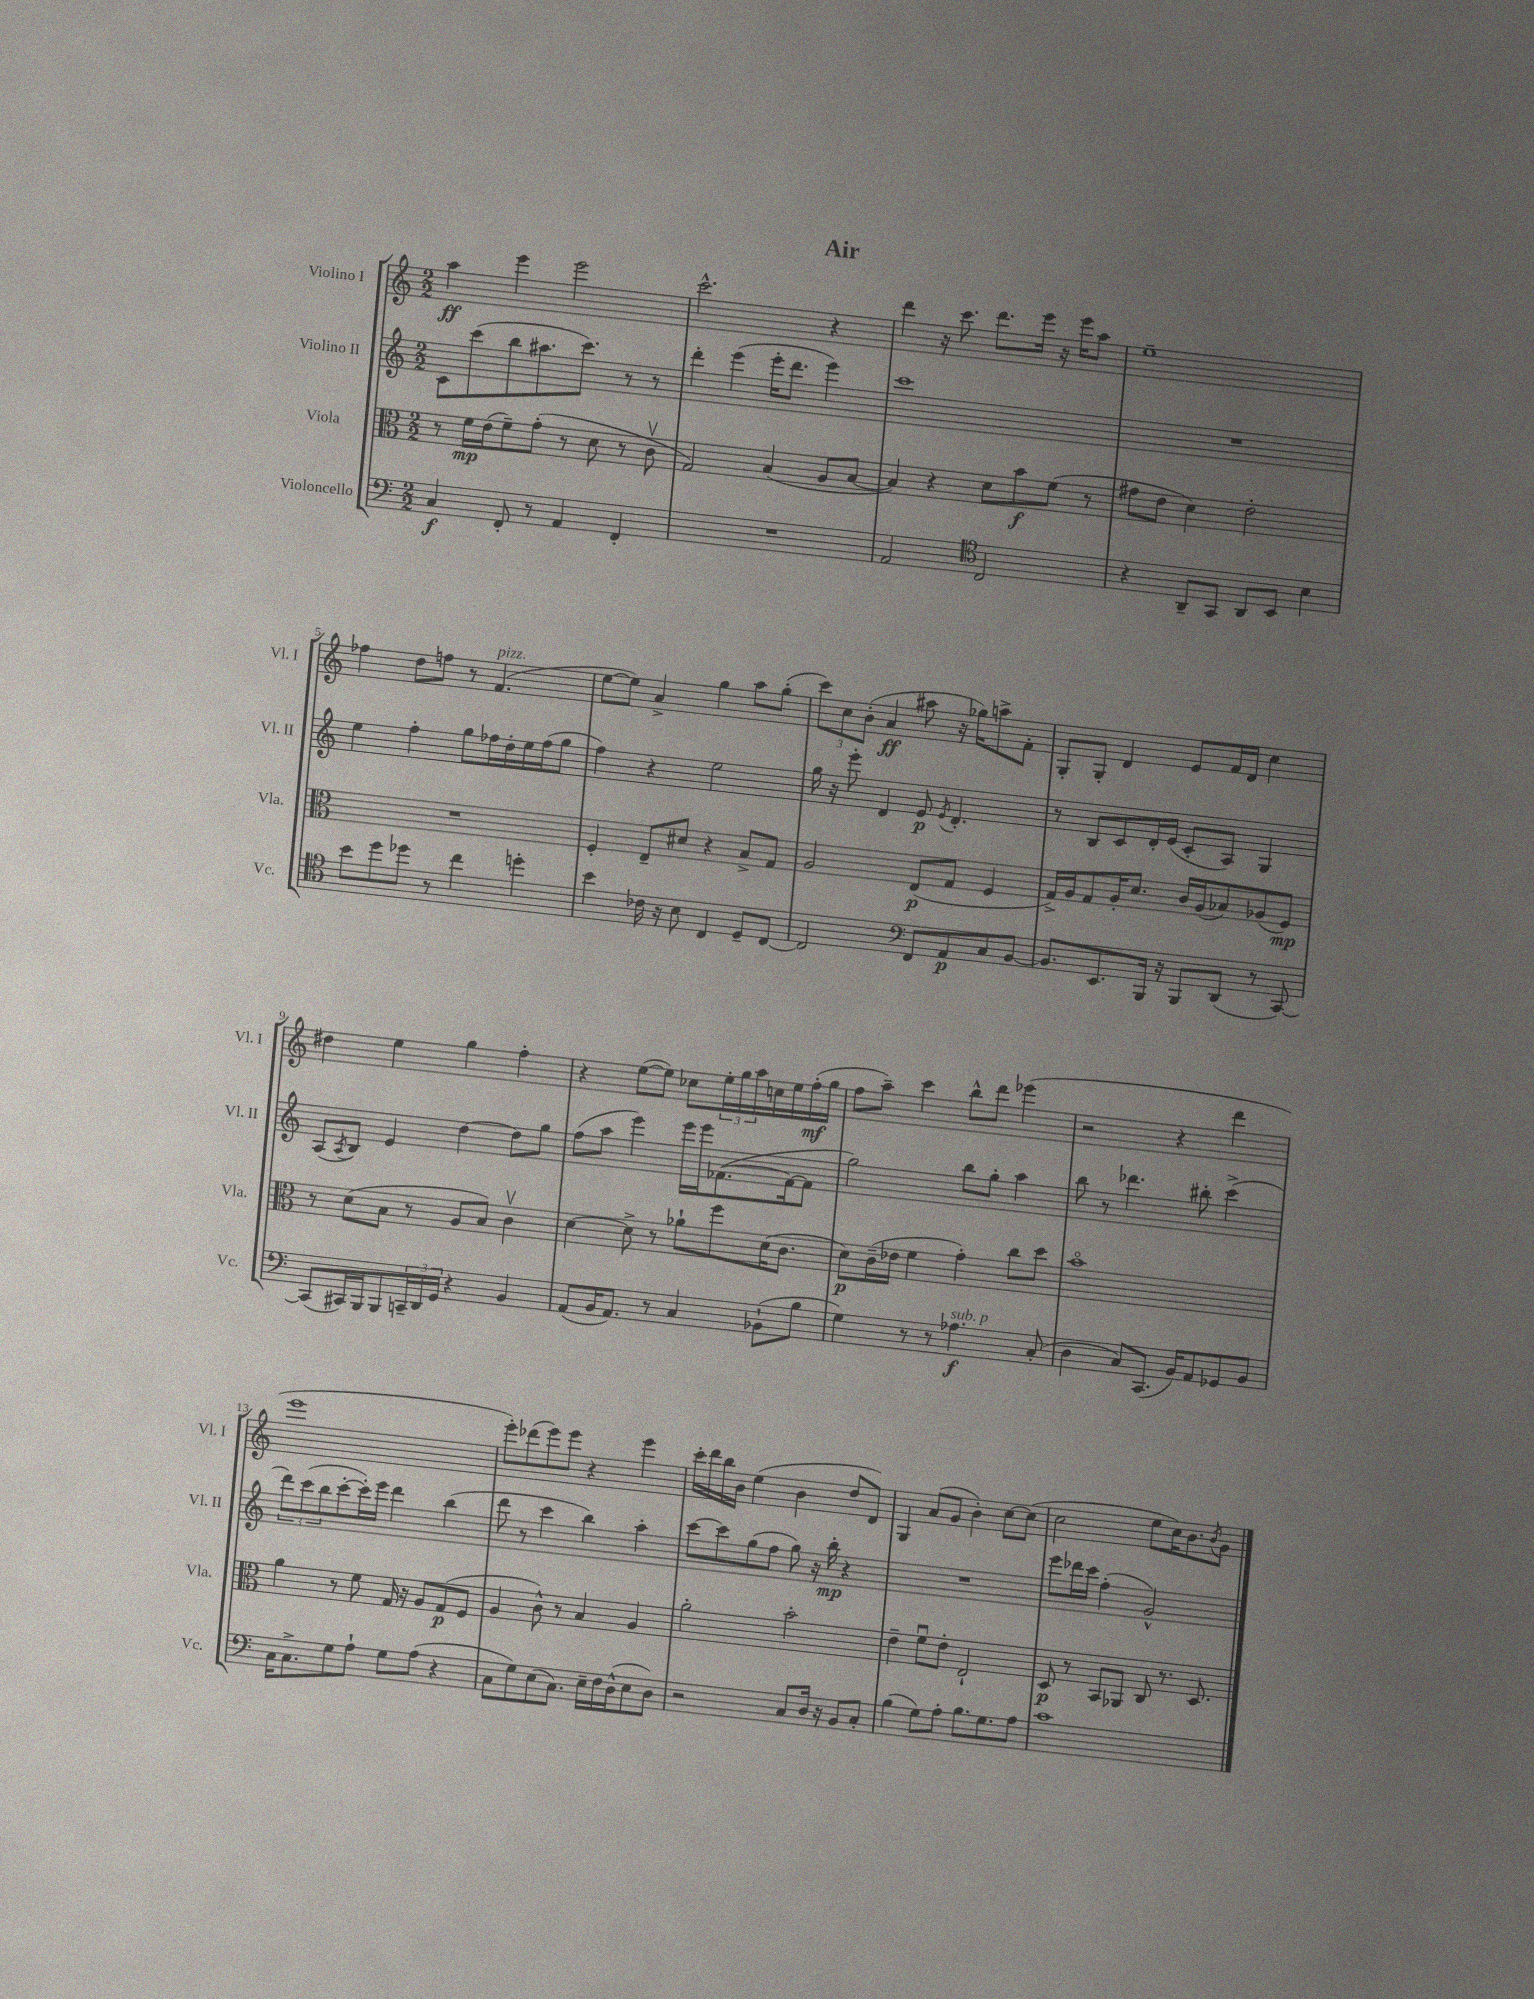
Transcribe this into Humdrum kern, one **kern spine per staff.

**kern	**kern	**kern	**kern
*staff4	*staff3	*staff2	*staff1
*clefF4	*clefC3	*clefG2	*clefG2
*k[]	*k[]	*k[]	*k[]
*M2/2	*M2/2	*M2/2	*M2/2
4C	8r	8c	4aa
.	16f	(8ccc	.
.	(16e	.	.
8FF'	8f~)	8bb	4eee
8r	(8g'	8.aa#	.
4AA	8r	.	2eee
.	.	8.ccc)	.
.	8d	.	.
4FF'	8r	8r	.
.	8cv	8r	.
=	=	=	=
1r	2G)	4ddd'	2.ccc^^
.	.	(4eee	.
.	(4B	16eee'	.
.	.	8.ddd	.
.	8A	4eee)	4r
.	[8B	.	.
=	=	=	=
2AA	4B])	1ccc	4ddd
.	4r	.	16r
.	.	.	8.ccc
*clefC4	*	*	*
2C	8d	.	8.ddd
.	8b	.	.
.	.	.	16eee
.	(8f	.	16r
.	.	.	16eee
.	8r	.	8aa
=	=	=	=
4r	8g#	1r	1ee~
.	8e	.	.
8AA~	4d)	.	.
8GG	.	.	.
8AA	2e'	.	.
8BB	.	.	.
4B	.	.	.
=	=	=	=
8b	1r	4ee	4ff-
8dd	.	.	.
8dd-	.	4ff'	8dd
8r	.	.	8ff
4cc	.	8gg	8r
.	.	16ff-	(4.f
.	.	16dd'	.
4dd'	.	16ee	.
.	.	(16ff-	.
.	.	8gg	.
=	=	=	=
4b	4F'	4ff)	[8ee
.	.	.	8ee])
16c-	8E~	4r	4a^
16r	.	.	.
8B	8d#	.	.
4C	4r	2ee	4gg
8D~	8B^	.	8aa
[8C	8G	.	(8gg'
=	=	=	=
2C]	2A	16gg	12ccc)
.	.	16r	.
.	.	.	12cc
.	.	8eee'	.
.	.	.	(12b'
.	.	4d	4a
*clefF4	*	*	*
8FF	(8E	8e	8aa#
.	.	8qe	.
8AA	8G	4.d'	16r
.	.	.	16gg-)
8C	4F	.	8aa^
[8BB	.	.	8f'
=	=	=	=
8.BB]	16G^)	8r	8G'
.	16A	.	.
.	8G	8B	8G'
8.EE	.	.	.
.	16A'	8c	4d
.	8.d	.	.
16BBB	.	16d'	.
16r	.	(16e	.
8BBB	16c	8c'	8e
.	(16A	.	.
(8DD	8B-)	8A)	16f
.	.	.	16d
8r	(8A-	4G	4cc
[8CC)	8F)	.	.
=	=	=	=
(8CC]	8r	(8A	4dd#
.	.	8qA	.
16CC#)	(8d	8B)	.
16BBB	.	.	.
8BBB	8B	4e	4ee
24CC~	8r	.	.
24DD	.	.	.
24GG	.	.	.
4r	8A	[4dd	4gg
.	8B)	.	.
4BB	4cv	8dd]	4ff'
.	.	8gg	.
=	=	=	=
(8AA	[4d	(8ff	4r
16BB	.	8aa	.
8.AA)	.	.	.
.	8d^]	4eee)	([8ee
8r	8r	.	8ee])
4C	8a-`	16eee	8cc-
.	.	16eee	.
.	8ff	([8.f-	24ee'
.	.	.	24gg
.	.	.	24aa
(8BB-`	(16d	.	16cc
.	8.c	16f-_	16ee
8B	.	8f-]	(16ff'
.	.	.	16gg
=	=	=	=
4G)	8d)	2gg)	8ff
.	(16c~	.	8aa~)
.	16e-	.	.
8r	4f	.	4ccc
8r	.	.	.
4.A-	4g')	8bb	8bb^^
.	.	8gg'	8ddd
.	8cc	4aa	(4eee-
(8C'	8dd	.	.
=	=	=	=
4D	1bo	8bb	2r
.	.	8r	.
8C)	.	4.ddd-	.
(8.CC	.	.	.
.	.	.	4r
16BB)	.	.	.
8AA	.	8bb#'	.
8GG-	.	(4ccc^	4ddd
8BB	.	.	.
=	=	=	=
16C	4a	12ddd)	1eee
8.C^	.	.	.
.	.	(12ccc	.
.	.	12bb	.
8G	8r	[8ccc'	.
8A`	8f	16ccc'])	.
.	.	16eee	.
8G	16G	4ddd	.
.	16r	.	.
(8A	8A	.	.
4r	(8G	(4bb	.
.	8F	.	.
=	=	=	=
8C	4A	8ddd	8eee')
8G)	.	8r	(8ddd-
(8E	8c^^)	4ccc	8eee)
8.C)	8r	.	8eee
.	4B	4bb)	4r
16E~	.	.	.
16F	.	.	.
(16D^^	.	.	.
8E	4A	4aa'	4eee
8D)	.	.	.
=	=	=	=
2r	2a'	[8ccc	16ccc'
.	.	.	16ddd
.	.	8ccc]	16bb
.	.	.	16b
.	.	(8gg	(4ee
.	.	8ff	.
8C	2b'	8gg)	4b
16D	.	16r	.
16r	.	16bb'	.
8BB	.	4r	8dd
8C'	.	.	8d)
=	=	=	=
(4B	4e~	1r	4G
8G)	8fu	.	(8a
8A'	8e'	.	8g
8.B	2E`	.	4b')
8.G	.	.	.
.	.	.	[8cc
8A	.	.	(8cc]
=	=	=	=
1c	8D	8eee	2cc
.	8r	16ddd-	.
.	.	16ccc	.
.	8BB	(4ff'	.
.	8AA-	.	.
.	8C	2g^^)	8ee
.	8.r	.	16cc)
.	.	.	8.b
.	8.D	.	.
.	.	.	8qb
.	.	.	8g
==	==	==	==
*-	*-	*-	*-
